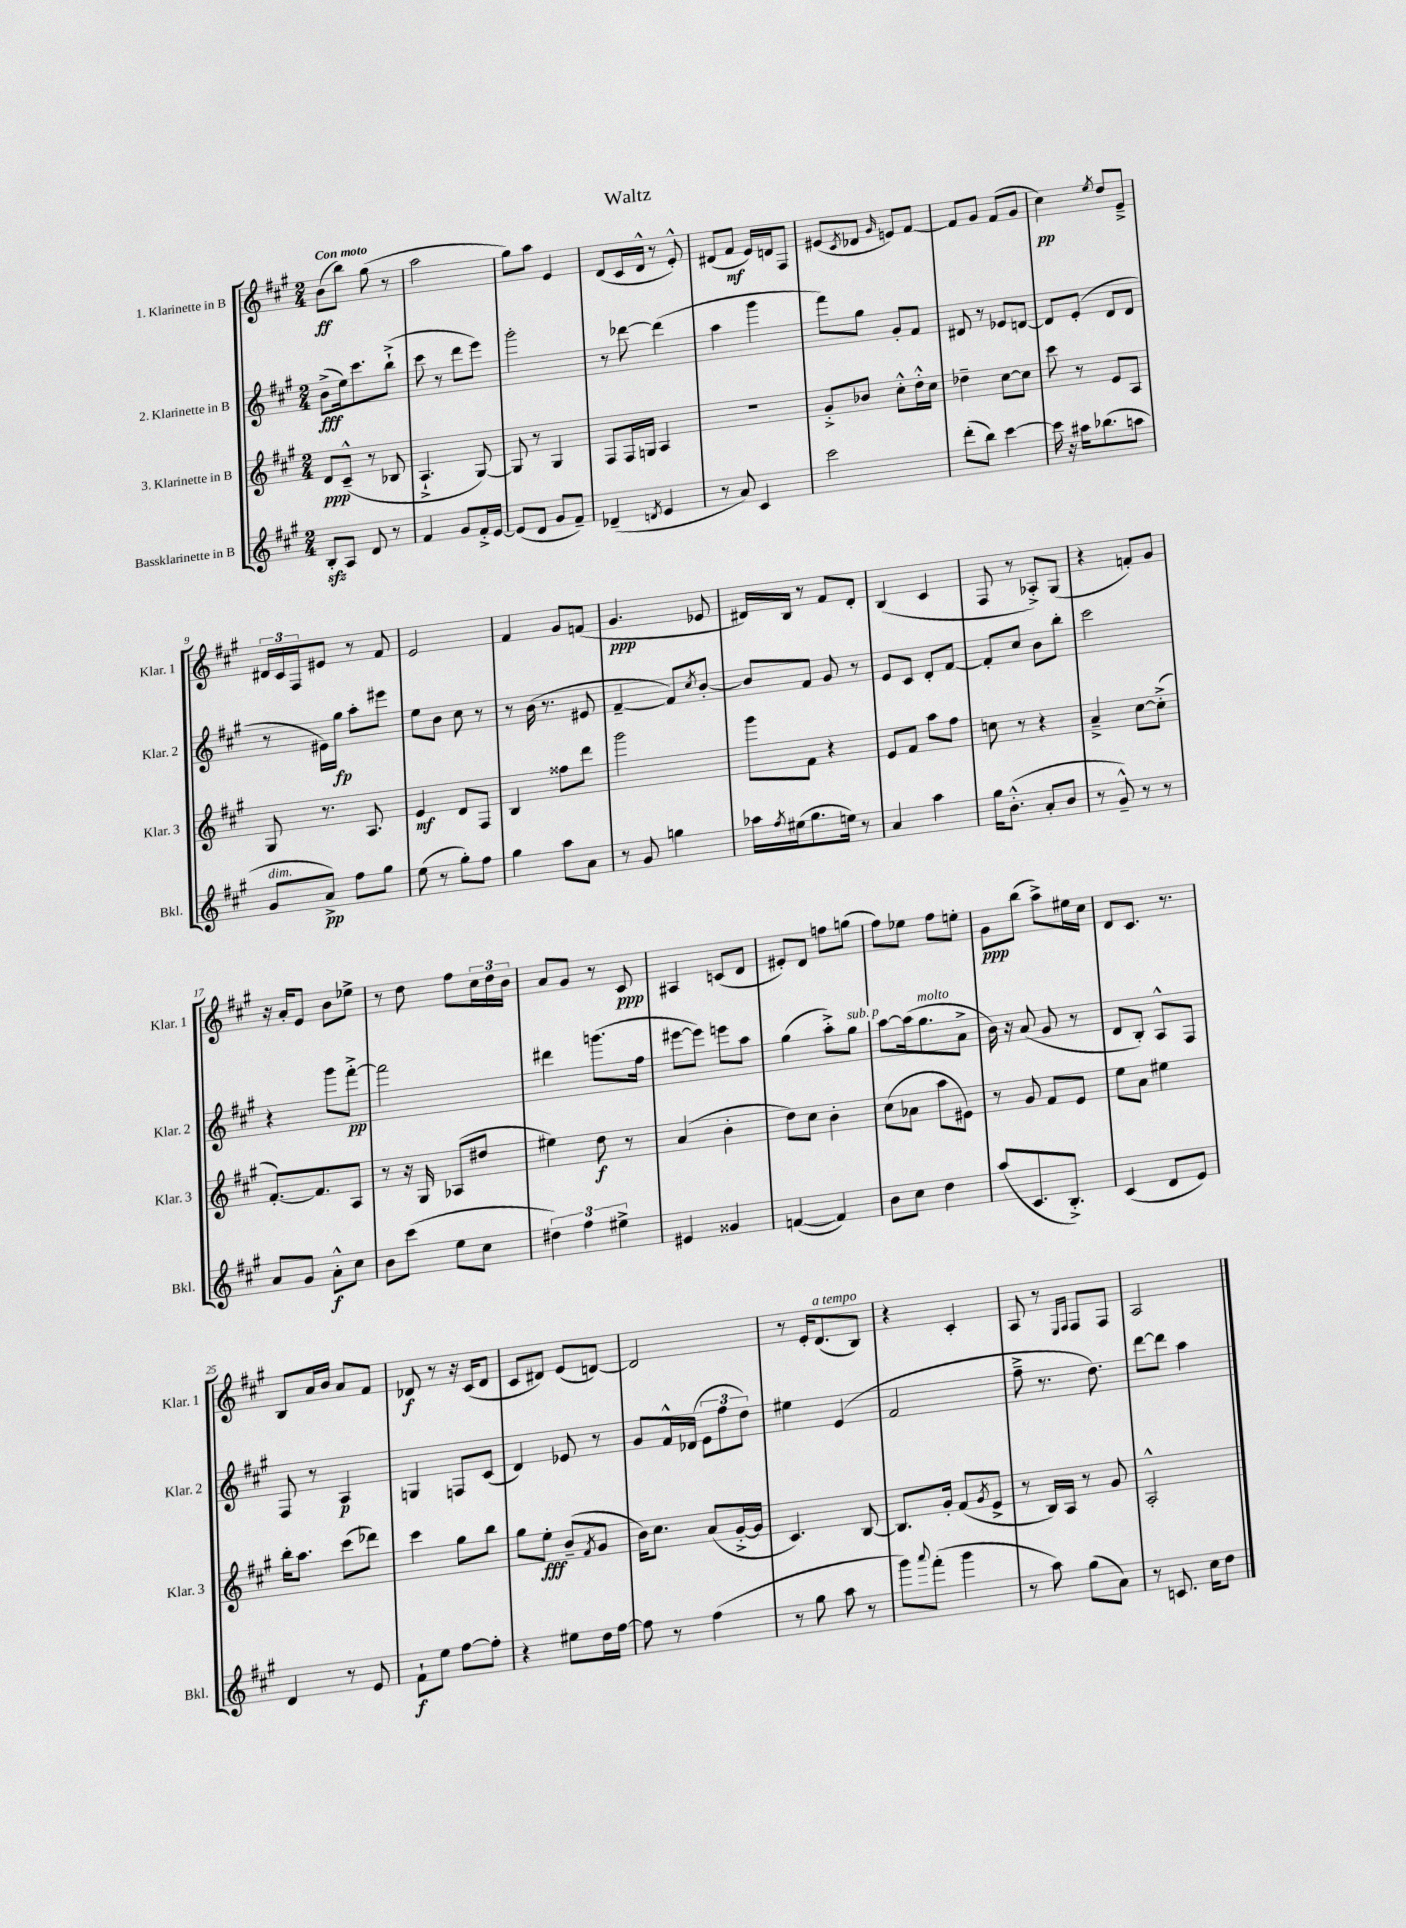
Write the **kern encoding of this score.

**kern	**dynam	**kern	**dynam	**kern	**dynam	**kern	**dynam
*part4	*part4	*part3	*part3	*part2	*part2	*part1	*part1
*staff4	*staff4	*staff3	*staff3	*staff2	*staff2	*staff1	*staff1
*I"Bassklarinette in B	*	*I"3. Klarinette in B	*	*I"2. Klarinette in B	*	*I"1. Klarinette in B	*
*I'Bkl.	*	*I'Klar. 3	*	*I'Klar. 2	*	*I'Klar. 1	*
*clefG2	*	*clefG2	*	*clefG2	*	*clefG2	*
*k[f#c#g#]	*	*k[f#c#g#]	*	*k[f#c#g#]	*	*k[f#c#g#]	*
*M2/4	*	*M2/4	*	*M2/4	*	*M2/4	*
=1	=1	=1	=1	=1	=1	=1	=1
!	!	!	!	!	!	!LO:TX:a:B:t=Con moto	!
8Bzz'/L	.	8d/L	ppp	(8b^\L	fff	(8b\L	ff
8A/J	.	(8c#~^^/J	.	16ee\k)	.	8bb\J)	.
.	.	.	.	8.ccc#\	.	.	.
8d/	.	8r	.	.	.	(8gg#\	.
8r	.	8B-X/	.	(8bb`^\J	.	8r	.
=2	=2	=2	=2	=2	=2	=2	=2
4f#/	.	4.A`^/	.	8ccc#\	.	2aa\	.
.	.	.	.	8r	.	.	.
8g#/L	.	.	.	8ddd\L	.	.	.
16f#'^/L	.	[8G#/)	.	8eee\J)	.	.	.
[16e/JJ	.	.	.	.	.	.	.
=3	=3	=3	=3	=3	=3	=3	=3
(8e/L]	.	8G#/]	.	2ggg#'\	.	8gg#\L)	.
8d/J	.	8r	.	.	.	8aa\J	.
8g#/L	.	4G#/	.	.	.	4e/	.
8f#~/J)	.	.	.	.	.	.	.
=4	=4	=4	=4	=4	=4	=4	=4
(4d-X~/	.	8F#/L	.	8r	.	(8d/L	.
.	.	16F#/L	.	[8ddd-X\	.	16c#/L	.
.	.	16Gn/JJ	.	.	.	16d^^/JJ	.
8qdn/	.	.	.	.	.	.	.
4e/	.	4A/	.	(4ddd-\]	.	8r	.
.	.	.	.	.	.	8e'^^/)	.
=5	=5	=5	=5	=5	=5	=5	=5
8r	.	2r	.	4aa\	.	(8d#X/L	.
8a/)	.	.	.	.	.	8f#/J	mf
4c#/	.	.	.	4ggg#\	.	16e/LL)	.
.	.	.	.	.	.	16dn/J	.
.	.	.	.	.	.	8F#/J	.
=6	=6	=6	=6	=6	=6	=6	=6
2ccc#\	.	8g#'^/L	.	8fff#\L)	.	(8e#X/L	.
.	.	.	.	.	.	8qc#/	.
.	.	8b-X/J	.	8gg#\J	.	8d-X/J	.
.	.	.	.	.	.	16qqg#/	.
.	.	8cc#'^^\L	.	8g#'/L	.	8en/L)	.
.	.	16dd'^^\L	.	8f#/J	.	[8f#/J	.
.	.	16cc#\JJ	.	.	.	.	.
=7	=7	=7	=7	=7	=7	=7	=7
(8ddd'\L	.	4dd-X~\	.	8d#X/	.	8f#/L]	.
8bb\J)	.	.	.	8r	.	8g#/J	.
[4ccc#\	.	[8cc#\L	.	8e-X/L	.	(8f#/L	.
.	.	8cc#\J]	.	[8dn/J	.	8g#/J	.
=8	=8	=8	=8	=8	=8	=8	=8
16ccc#\]	.	8ccc#\	.	8d/L]	.	4cc#\)	pp
16r	.	.	.	.	.	.	.
16aa#X\KL	.	8r	.	(8e'/J	.	.	.
(8.bb-X\	.	.	.	.	.	.	.
.	.	.	.	.	.	8qee/	.
.	.	8e/L	.	8d/L	.	8dd/L	.
8aan\J	.	8A/J	.	8d/J	.	8e~^/J	.
!!LO:LB:g=z
=9	=9	=9	=9	=9	=9	=9	=9
!LO:TX:a:i:t=dim.	!	!	!	!	!	!	!
8g#/L	.	8G#/	.	8r	.	24d#X/LL	.
.	.	.	.	.	.	24c#/	.
.	.	.	.	.	.	24F#/J	.
8a^/J)	pp	8.r	.	16e#X\LL)	.	8e#X/J	.
.	.	.	.	16gg#\JJ	fp	.	.
8ff#\L	.	.	.	8aa'\L	.	8r	.
.	.	8.A/	.	.	.	.	.
8gg#\J	.	.	.	8eee#X\J	.	8f#/	.
=10	=10	=10	=10	=10	=10	=10	=10
(8ee\	.	4e/	mf	8ee\L	.	2e/	.
8r	.	.	.	8b\J	.	.	.
8gg#'\L)	.	8d/L	.	8cc#\	.	.	.
8ff#\J	.	8F#/J	.	8r	.	.	.
=11	=11	=11	=11	=11	=11	=11	=11
4gg#\	.	4B/	.	8r	.	4f#/	.
.	.	.	.	(16b\	.	.	.
.	.	.	.	8.r	.	.	.
8aa\L	.	8ff##X\L	.	.	.	8g#/L	.
8a\J	.	8ddd\J	.	8e#X/	.	(8fn/J	.
=12	=12	=12	=12	=12	=12	=12	=12
8r	.	2ggg#\	.	[4f#~/	.	4.g#/	ppp
8g#/	.	.	.	.	.	.	.
4ggn\	.	.	.	8f#/L])	.	.	.
.	.	.	.	8qcc#/	.	.	.
.	.	.	.	[8b'/J	.	8e-X/	.
=13	=13	=13	=13	=13	=13	=13	=13
16aa-X\LL	.	8ggg#\L	.	8b/L]	.	16d#X/LL)	.
8qff#/	.	.	.	.	.	.	.
(16ee#X\J	.	.	.	.	.	16B/JJ	.
8.gg#\	.	8f#\J	.	8f#/J	.	8r	.
.	.	4r	.	8g#/	.	8f#/L	.
16een\Jk)	.	.	.	.	.	.	.
8r	.	.	.	8r	.	8d#'/J	.
=14	=14	=14	=14	=14	=14	=14	=14
4a/	.	8e/L	.	8e/L	.	(4B/	.
.	.	8f#/J	.	8c#/J	.	.	.
4aa\	.	8aa\L	.	8d'/L	.	4c#/	.
.	.	8ff#\J	.	[8f#/J	.	.	.
=15	=15	=15	=15	=15	=15	=15	=15
16gg#\KL	.	8ccn\	.	8f#'/L]	.	8F#/	.
(8.b'^^\J	.	.	.	.	.	.	.
.	.	8r	.	8cc#/J	.	8r	.
8a'/L	.	4r	.	8b\L	.	8A-X'^/L)	.
8b/J	.	.	.	8bb'\J	.	(8G#/J	.
=16	=16	=16	=16	=16	=16	=16	=16
8r	.	4a~^/	.	2ccc#\	.	4r	.
8g#~^^/)	.	.	.	.	.	.	.
8r	.	[8cc#\L	.	.	.	8fn'/L)	.
8r	.	(8cc#'^\J]	.	.	.	8g#/J	.
!!LO:LB:g=z
=17	=17	=17	=17	=17	=17	=17	=17
8a/L	.	[8.f#'/L)	.	4r	.	16r	.
.	.	.	.	.	.	16a'/KL	.
8g#/J	.	.	.	.	.	8e/J	.
.	.	8.f#/]	.	.	.	.	.
8a'^^\L	f	.	.	8ggg#\L	.	8b\L	.
8cc#\J	.	8A/J	.	[8fff#'^\J	pp	8ee-X^\J	.
=18	=18	=18	=18	=18	=18	=18	=18
8b\L	.	8r	.	2fff#\]	.	8r	.
(8ccc#\J	.	16r	.	.	.	8dd\	.
.	.	16G#/	.	.	.	.	.
8ee\L	.	(8A-X/L	.	.	.	8ff#\L	.
8cc#\J	.	8dd#X/J	.	.	.	24cc#\L	.
.	.	.	.	.	.	24dd\	.
.	.	.	.	.	.	24b\JJ	.
=19	=19	=19	=19	=19	=19	=19	=19
6dd#X\)	.	4ee#X\)	.	4ddd#X\	.	8a/L	.
.	.	.	.	.	.	8g#/J	.
6ff#\	.	.	.	.	.	.	.
.	.	8dd\	f	(8.gggn\L	.	8r	.
6ee#X^\	.	.	.	.	.	.	.
.	.	8r	.	.	.	8c#/	ppp
.	.	.	.	16ff#\Jk	.	.	.
=20	=20	=20	=20	=20	=20	=20	=20
4e#X/	.	(4a/	.	[8eee#X\L	.	4A#X/	.
.	.	.	.	8eee#\J])	.	.	.
4g##X/	.	4b'\	.	8eeen\L	.	(8cn/L	.
.	.	.	.	8aa\J	.	8d/J	.
=21	=21	=21	=21	=21	=21	=21	=21
([4fn/	.	8dd\L)	.	(4gg#\	.	8e#X'/L)	.
.	.	8cc#\J	.	.	.	8d/J	.
4f/])	.	4b'\	.	8aa'^\L)	.	8ffn\L	.
!	!	!	!	!LO:TX:a:i:t=sub. p	!	!	!
.	.	.	.	8gg#\J	.	(8ggn\J	.
=22	=22	=22	=22	=22	=22	=22	=22
8b\L	.	(8cc#\L	.	[8aa\L	.	8ff#\L)	.
8cc#\J	.	8a-X\J	.	(16aa\k]	.	8ee-X\J	.
!	!	!	!	!LO:TX:a:i:t=molto	!	!	!
.	.	.	.	8.gg#\	.	.	.
4dd\	.	8aa\L	.	.	.	8ff#\L	.
.	.	8e#X\J)	.	8a^\J	.	8een'\J	.
=23	=23	=23	=23	=23	=23	=23	=23
(8aa/L	.	8r	.	16b\)	.	8g#\L	ppp
.	.	.	.	16r	.	.	.
8.c#/	.	8g#/	.	(8a/	.	(8bb\J	.
.	.	8f#/L	.	8g#/	.	8aa^\L)	.
8.B'^/J)	.	.	.	.	.	.	.
.	.	8e/J	.	8r	.	16ee#X\L	.
.	.	.	.	.	.	16cc#\JJ	.
=24	=24	=24	=24	=24	=24	=24	=24
(4c#/	.	8ee\L	.	8d/L	.	8d/L	.
.	.	8a\J	.	8B'/J)	.	8.c#/J	.
8d/L	.	4ee#X\	.	8A^^/L	.	.	.
.	.	.	.	.	.	8.r	.
8e/J)	.	.	.	8F#/J	.	.	.
!!LO:LB:g=z
=25	=25	=25	=25	=25	=25	=25	=25
4d/	.	16bb'\KL	.	8F#/	.	8B/L	.
.	.	8.aa\J	.	.	.	.	.
.	.	.	.	8r	.	16a/L	.
.	.	.	.	.	.	16b/JJ	.
8r	.	(8ccc#\L	.	4A/	p	8a/L	.
8e/	.	8ddd-X\J)	.	.	.	8f#/J	.
=26	=26	=26	=26	=26	=26	=26	=26
8f#`\L	f	4ccc#\	.	4Gn/	.	8d-X/	f
8ee\J	.	.	.	.	.	8r	.
[8ff#\L	.	8gg#\L	.	8Fn/L	.	16r	.
.	.	.	.	.	.	(16c#/KL	.
8ff#'\J]	.	8bb\J	.	(8c#/J	.	8d-/J	.
=27	=27	=27	=27	=27	=27	=27	=27
4r	.	8gg#\L	.	4d/)	.	8c#/L	.
.	.	8ee'\J	fff	.	.	8d#X/J)	.
8ee#X\L	.	(8b~/L	.	8e-X/	.	(8e/L	.
.	.	8qf#/	.	.	.	.	.
16dd\L	.	8g#/J	.	8r	.	[8dn/J)	.
[16ff#\JJ	.	.	.	.	.	.	.
=28	=28	=28	=28	=28	=28	=28	=28
8ff#\]	.	16b\KL)	.	8g#/L	.	2d/]	.
.	.	8.cc#\J	.	.	.	.	.
8r	.	.	.	16f#^^/L	.	.	.
.	.	.	.	(16d-X/JJ	.	.	.
(4ff#\	.	(8a/L	.	12e\L	.	.	.
.	.	.	.	12ff#\	.	.	.
.	.	[16g#'^/L	.	.	.	.	.
.	.	.	.	12dd\J)	.	.	.
.	.	16g#/JJ]	.	.	.	.	.
=29	=29	=29	=29	=29	=29	=29	=29
8r	.	4.c#/)	.	4ee#X\	.	8r	.
8gg#\	.	.	.	.	.	16e'/KL	.
!	!	!	!	!	!	!LO:TX:a:i:t=a tempo	!
.	.	.	.	.	.	(8.d/	.
8aa\	.	.	.	(4e/	.	.	.
8r	.	[8B/	.	.	.	8B/J)	.
=30	=30	=30	=30	=30	=30	=30	=30
8ggg#\L)	.	8.B/L]	.	2f#/	.	4r	.
8qqaaa/	.	.	.	.	.	.	.
(8fff#'\J	.	.	.	.	.	.	.
.	.	16g#'/Jk	.	.	.	.	.
4ggg#\	.	(8f#/L	.	.	.	4c#'/	.
.	.	8qg#/	.	.	.	.	.
.	.	8e^/J	.	.	.	.	.
=31	=31	=31	=31	=31	=31	=31	=31
8r	.	8r	.	8ff#~^\	.	8A/	.
8aa\)	.	16B/LL)	.	8.r	.	8r	.
.	.	16A/JJ	.	.	.	.	.
.	.	.	.	.	.	16qqE/LL	.
.	.	.	.	.	.	16qqF#/JJ	.
(8gg#\L	.	8r	.	.	.	8F#/L	.
.	.	.	.	8.dd\)	.	.	.
8a\J)	.	8g#/	.	.	.	8F#/J	.
=32	=32	=32	=32	=32	=32	=32	=32
8r	.	2A'^^/	.	[8ddd\L	.	2A/	.
8.cn/	.	.	.	8ddd\J]	.	.	.
.	.	.	.	4aa\	.	.	.
16cc#\KL	.	.	.	.	.	.	.
8dd\J	.	.	.	.	.	.	.
==	==	==	==	==	==	==	==
*-	*-	*-	*-	*-	*-	*-	*-
